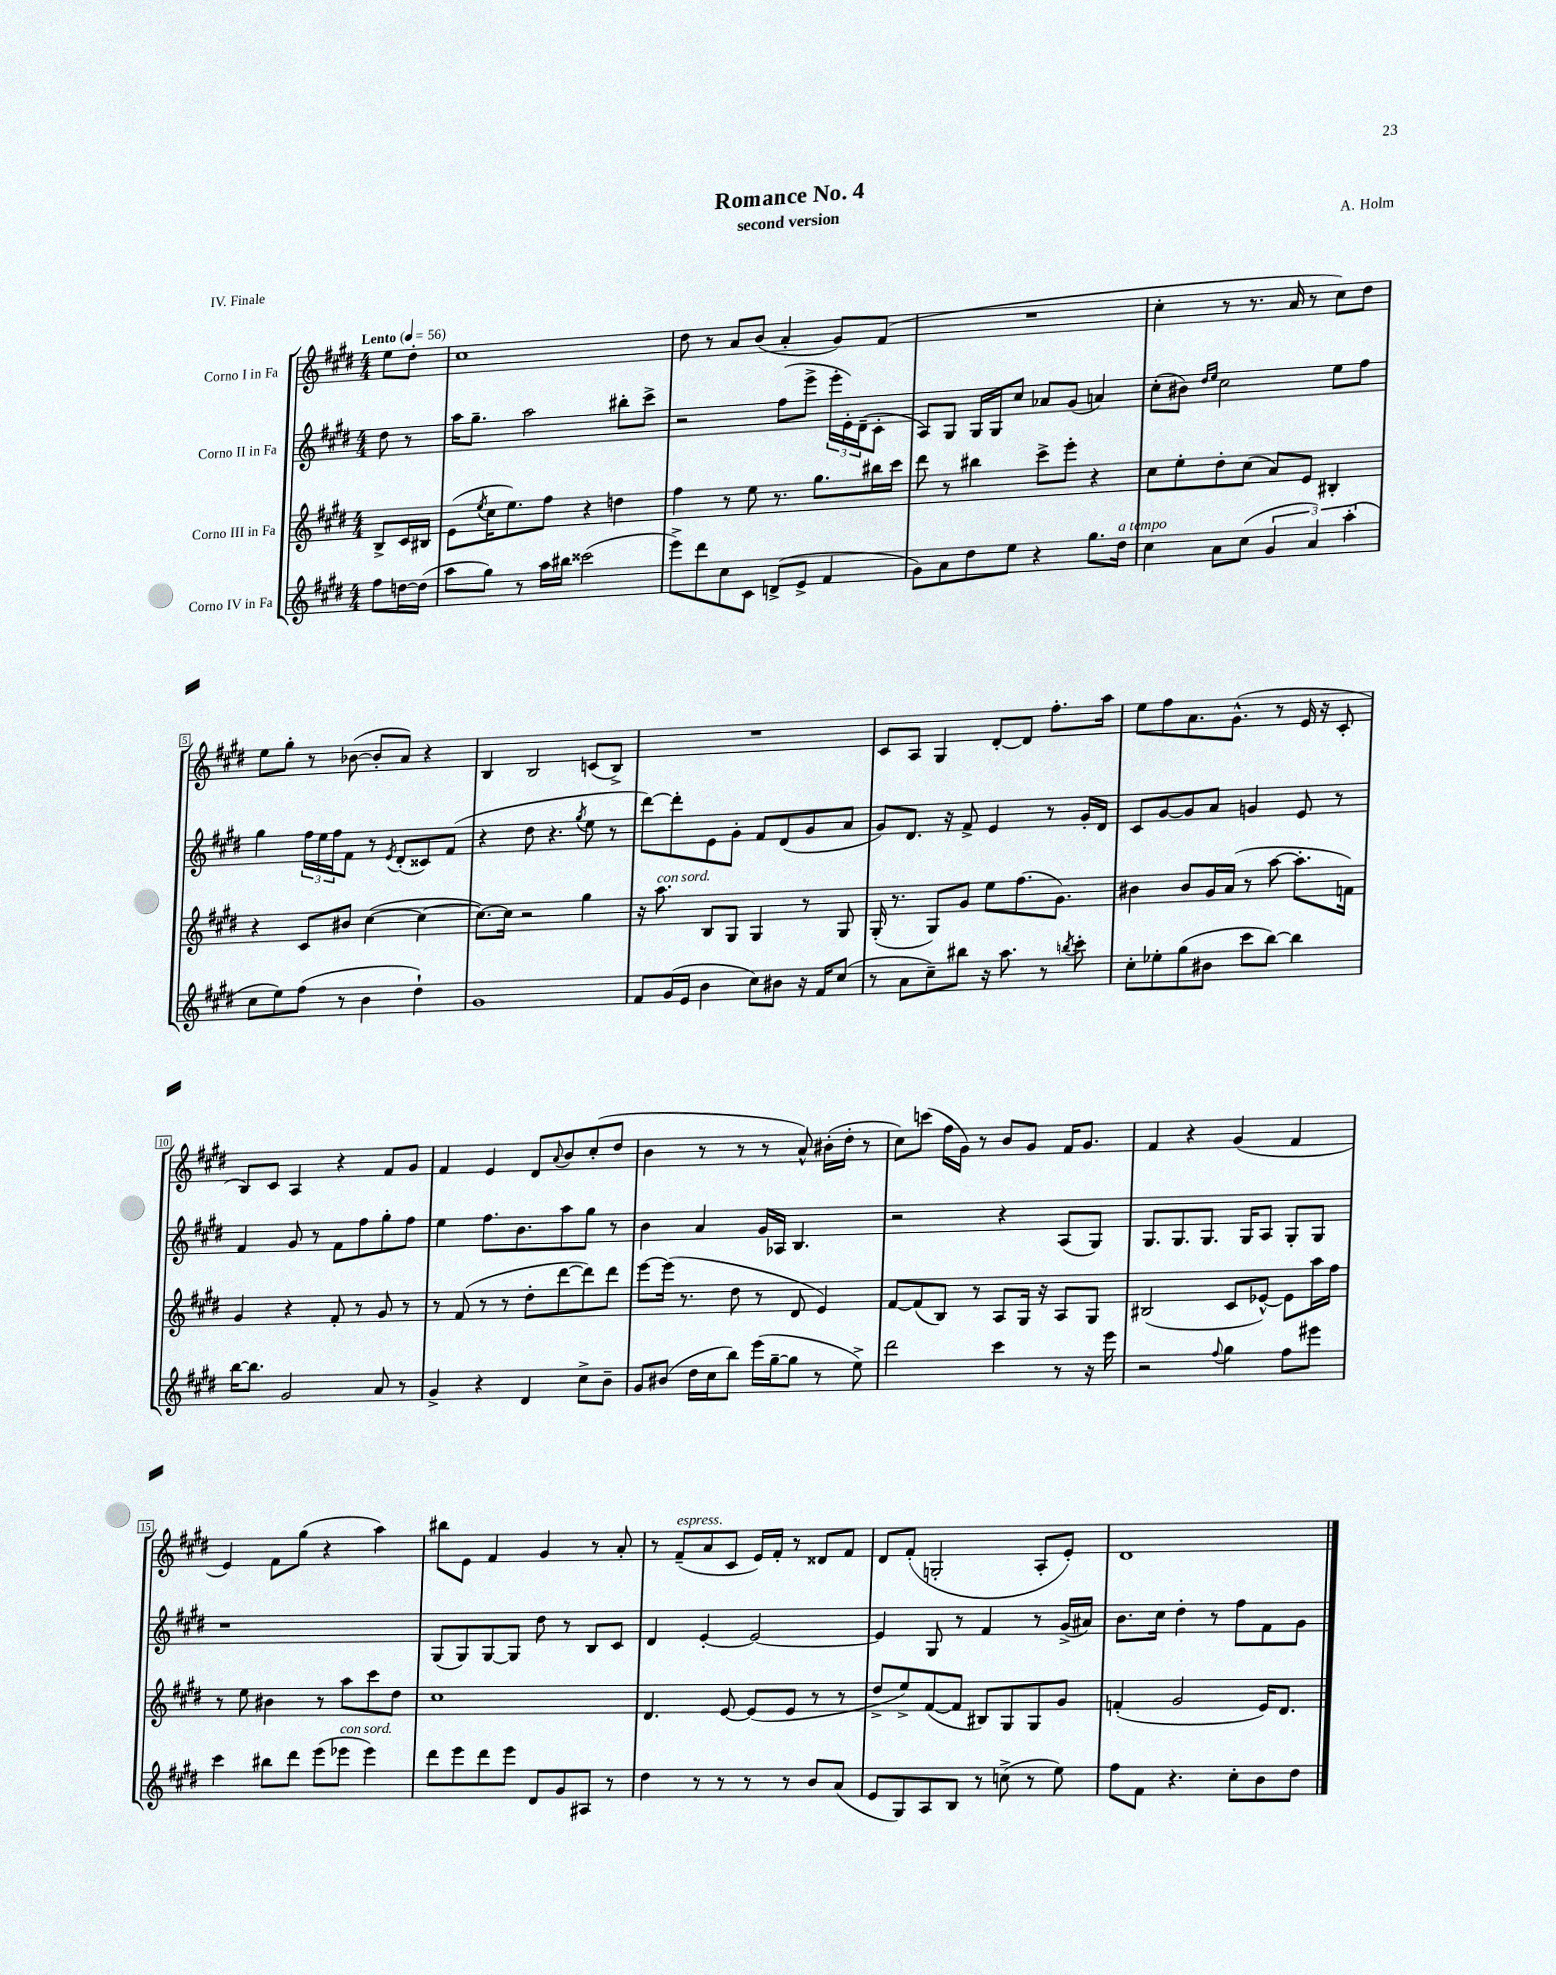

**kern	**kern	**kern	**kern
*part4	*part3	*part2	*part1
*staff4	*staff3	*staff2	*staff1
*I"Corno IV in Fa	*I"Corno III in Fa	*I"Corno II in Fa	*I"Corno I in Fa
*clefG2	*clefG2	*clefG2	*clefG2
*k[f#c#g#d#]	*k[f#c#g#d#]	*k[f#c#g#d#]	*k[f#c#g#d#]
*M4/4	*M4/4	*M4/4	*M4/4
*MM56	*MM56	*MM56	*MM56
=	=	=	=
!	!	!	!LO:TX:a:B:t=Lento
8ff#\L	8B^/L	8dd#\	8ee\L
[16ddn\L	16c#/L	8r	8dd#'\J
(16dd\JJ]	16B#X/JJ	.	.
=1	=1	=1	=1
8aa\L	(8e\L	16aa\KL	1cc#
.	.	8.gg#~\J	.
.	8qee/	.	.
8gg#\J)	16cc#\K	.	.
.	8.ee\)	.	.
8r	.	2aa\	.
16aa\LL	8ff#\J	.	.
16bb#X\JJ	.	.	.
(2ccc##X\	4r	.	.
.	4ddn\	8bb#X'\L	.
.	.	8ccc#^\J	.
=2	=2	=2	=2
8eee^\L)	4ff#\	2r	8dd#\
8ddd#\	.	.	8r
8cc#\	8r	.	8a/L
8c#\J	8ee\	.	(8b/J
(8dn^/L	8.r	(8ff#\L	4a'/
8e^/J	.	8eee^\J	.
.	8.gg#\L	.	.
4f#/	.	24eee'\LL	8g#/L)
.	.	24e'\)	.
.	.	(24d#~\J	.
.	16bb#X\L	8c#'\J	(8f#/J
.	16ccc#\JJ	.	.
=3	=3	=3	=3
8g#\L)	8ddd#\	8A/L)	1r
8a\	8r	8G#/J	.
8dd#\	4bb#X\	16G#/LL	.
.	.	16G#/J	.
8ee\J	.	8cc#/J	.
4r	8ccc#^\L	8a-X/L	.
.	8eee'\J	(8g#/J	.
8.gg#\L	4r	4an/)	.
!LO:TX:a:i:t=a tempo	!	!	!
16dd#\Jk	.	.	.
=4	=4	=4	=4
4cc#\	8cc#\L	(8cc#'\L	4cc#'\
.	8ee'\	8b#X\J)	.
.	.	16qqdd#/LL	.
.	.	16qqee/JJ	.
8a\L	8dd#'\	2cc#\	8r
(8cc#\J	(8cc#\J	.	8.r
6g#/	8a/L)	.	.
.	.	.	16a/
.	8e/J	.	8r
6a/)	.	.	.
.	4B#X'/	8ee\L	8cc#\L)
(6aa'\	.	.	.
.	.	8ff#\J	8dd#\J
!!LO:LB:g=z
=5	=5	=5	=5
8cc#\L	4r	4gg#\	8ee\L
8ee\)	.	.	8gg#'\J
(8ff#\J	8c#/L	24ff#\LL	8r
.	.	24ee\	.
.	.	24ff#\J	.
8r	8b#X/J	8f#\J	([8b-X\
4b\	([4cc#\	8r	8b-'/L]
.	.	8qe/	.
.	.	(8d#'/L	8a/J)
4dd#`\)	4cc#\_	8c##X/)	4r
.	.	(8f#/J	.
=6	=6	=6	=6
1g#	8.cc#\L_)	4r	4B/
.	16cc#\Jk]	.	.
.	2r	8dd#\	2B/
.	.	4.r	.
.	.	8qgg#/	.
.	4gg#\	8ee\	(8cn/L
.	.	8r	8B^/J)
=7	=7	=7	=7
8f#/L	16r	[8ddd#\L)	1r
!	!LO:TX:a:i:t=con sord.	!	!
.	8.aa\	.	.
(16g#/L	.	8ddd#'\]	.
16e/JJ	.	.	.
4b\	8B/L	8e\	.
.	8G#/J	8g#'\J	.
8cc#\L)	4G#/	8f#/L	.
8b#X\J	.	(8d#/	.
16r	8r	8g#/	.
16f#/KL	.	.	.
(8cc#/J	8G#/	8a/J	.
=8	=8	=8	=8
8r	(16G#'/	8g#/L)	8c#/L
.	8.r	.	.
8a\L	.	8.d#/J	8A/J
8cc#~\)	8G#/L)	.	4G#/
.	.	16r	.
8bb#X\J	8g#/J	8f#^/	.
16r	8ee\L	4e/	[8d#'/L
8.aa\	.	.	.
.	(8.ff#\	.	8d#/J]
8r	.	8r	8.ff#'\L
.	8.g#\J)	.	.
8qbbn/	.	.	.
8ccc#'\	.	16g#'/LL	.
.	.	16d#/JJ	16aa\Jk
=9	=9	=9	=9
8cc#'\L	4b#X\	8c#/L	8ee\L
8ee-X'\	.	[8g#/	8ff#\
(8gg#\	8b#/L	8g#/]	8.a\
8b#X\J	16g#/L	8a/J	.
.	(16a/JJ	.	(8.g#^^\J
8ccc#\L	8r	4gn/	.
[8bb\J)	[8aa\	.	8r
4bb\]	8.aa'\L]	8e/	16e/
.	.	.	16r
.	.	8r	8c#'/
.	16fn\Jk)	.	.
!!LO:LB:g=z
=10	=10	=10	=10
[16bb\KL	4g#/	4f#/	8B/L)
8.bb\J]	.	.	.
.	.	.	8c#/J
2g#/	4r	8g#/	4A/
.	.	8r	.
.	8f#'/	8f#\L	4r
.	8r	8ff#\	.
8a/	8g#/	8gg#'\	8f#/L
8r	8r	8ff#\J	8g#/J
=11	=11	=11	=11
4g#^/	8r	4ee\	4f#/
.	(8f#/	.	.
4r	8r	8.ff#\L	4e/
.	8r	.	.
.	.	8.b\	.
4d#/	8dd#'\L	.	8d#/L
.	.	.	8qqa/
.	[8ddd#\	8aa\	8b/
8cc#^\L	8ddd#\])	8gg#\J	(8cc#'/
8b~\J	8ddd#\J	8r	8dd#/J
=12	=12	=12	=12
8g#/L	[8eee\L	4b\	4b\
(8b#X/J	(16eee\Jk]	.	.
.	8.r	.	.
16dd#\LL	.	4a/	8r
16cc#\J	.	.	.
8bb\J)	8dd#\	.	8r
(16eee\LL	8r	16g#/LL	8r
[16gg#~\J	.	16A-X/JJ	.
8gg#\J]	8d#/	4.B/	8a^^/)
8r	4e/)	.	(16b#X'\LL
.	.	.	16dd#'\JJ
8ee^\)	.	.	8r
=13	=13	=13	=13
2ddd#\	[8f#/L	2r	8cc#\L)
.	(8f#/]	.	(8cccn\J
.	8B/J)	.	16ff#\LL
.	.	.	16g#\JJ)
.	8r	.	8r
4ccc#\	8A/L	4r	8b/L
.	16G#/Jk	.	8g#/J
.	16r	.	.
8r	8A/L	(8A/L	16f#/KL
.	.	.	8.g#/J
16r	8G#/J	8G#/J)	.
16eee\	.	.	.
=14	=14	=14	=14
2r	(2B#X/	8.G#/L	4f#/
.	.	8.G#/	.
.	.	.	4r
.	.	8.G#/J	.
8qqff#/	.	.	.
4gg#\	8c#/L	.	(4g#/
.	.	16G#/KL	.
.	[8e-X^^/J)	8A/J	.
8ff#\L	8e-\L]	8G#'/L	4f#/
8eee#X\J	16aa\L	8G#/J	.
.	16ff#\JJ	.	.
!!LO:LB:g=z
=15	=15	=15	=15
4ccc#\	8r	1r	4e/)
.	8ee\	.	.
8bb#X\L	4b#X\	.	8f#\L
8ddd#\J	.	.	(8gg#\J
(8eee\L	8r	.	4r
!LO:TX:a:i:t=con sord.	!	!	!
8eee-X\J	8aa\L	.	.
4eee-\)	8ccc#\	.	4aa\)
.	8dd#\J	.	.
=16	=16	=16	=16
8ddd#\L	1cc#	(8G#/L	8bb#X\L
8eee\	.	8G#/)	8e\J
8ddd#\	.	[8G#/	4f#/
8eee\J	.	8G#/J]	.
8d#/L	.	8dd#\	4g#/
8g#/	.	8r	.
8A#X/J	.	8B/L	8r
8r	.	8c#/J	8a'/
=17	=17	=17	=17
4dd#\	4.d#/	4d#/	8r
!	!	!	!LO:TX:a:i:t=espress.
.	.	.	(8f#~/L
8r	.	[4e'/	8a/
8r	[8e/	.	8c#/J
8r	(8e/L]	2e/_	16e/LL)
.	.	.	16f#'/JJ
8r	8e/J	.	8r
8b/L	8r	.	8d##X/L
(8a/J	8r	.	8f#/J
=18	=18	=18	=18
8e/L	8dd#^/L	4e/]	8d#/L
8G#/)	8ee^/)	.	(8f#'/J
8A/	([8f#/	8G#/	2Gn'/
8B/J	8f#/J]	8r	.
8r	8B#X/L)	4f#/	.
(8ccn^\	8G#/	.	.
8r	8G#/	8r	8A'/L
8ee\)	8g#/J	(16g#^/LL	8e'/J)
.	.	16a#X/JJ)	.
=19	=19	=19	=19
8ff#\L	(4fn'/	8.b\L	1d#
8f#\J	.	.	.
.	.	16cc#\Jk	.
4.r	2g#/	4dd#'\	.
.	.	8r	.
8cc#'\L	.	8ff#\L	.
8b\	16e/KL)	8f#\	.
.	8.d#/J	.	.
8dd#\J	.	8g#\J	.
==	==	==	==
*-	*-	*-	*-
